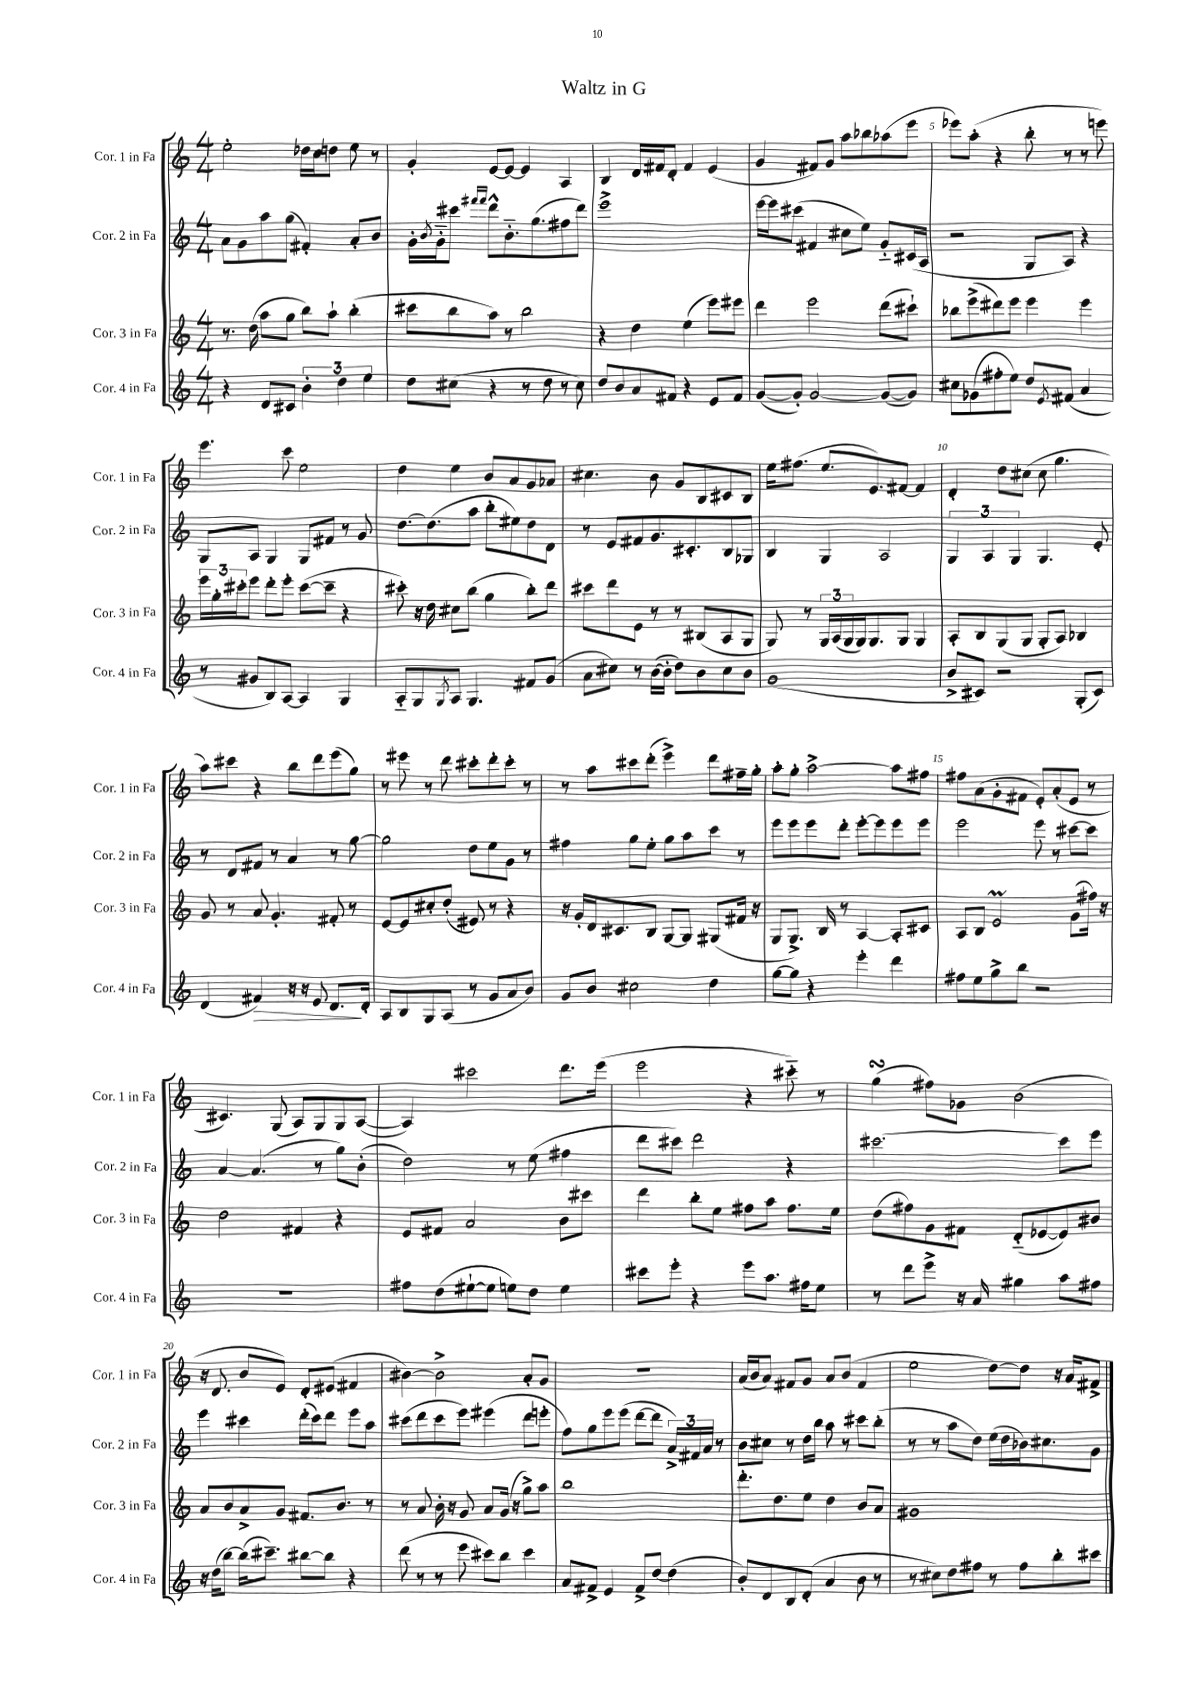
\header { title = "Waltz in G" }
<<
\new StaffGroup <<
\new Staff = "s0" \with { instrumentName = "Cor. 1 in Fa" shortInstrumentName = "Cor. 1 in Fa" } {
    \clef treble \key c \major \numericTimeSignature \time 4/4
    e''2-. des''16 c''16 d''8 e''8 r8 |
    g'4-. e'8~ e'8~ e'4 a4 |
    b4 d'16 fis'16 d'8-. fis'4 e'4( |
    g'4 fis'8) g'8 a''8 bes''8 aes''8( e'''8 |
    ees'''8) a''8-.( r4 b''8-. r8 r8 e'''8) |
    e'''4. c'''8 e''2 |
    d''4 e''4 b'8 a'8 g'8 aes'8 |
    cis''4. b'8 g'8 b8 cis'8 b8 |
    e''16 fis''8.( e''8. e'8.) fis'8~ fis'4 |
    d'4-. d''8 cis''8( cis''8 g''4. |
    a''8) cis'''8 r4 b''8 d'''8 e'''8( g''8) |
    r8 eis'''8 r8 d'''8 cis'''8-. d'''8-. cis'''8-. r8 |
    r8 a''8 cis'''8 d'''8-.( e'''4->) d'''8 fis''16-- g''16-. |
    a''8-. g''8-. a''2~-> a''8 fis''8 |
    fis''8 a'8( g'8-. fis'8 e'8-.) a'8-.( e'8 r8 |
    cis'4.) g8( a8) g8 g8 a8~( |
    a4) cis'''2 d'''8. e'''16( |
    e'''2 r4 cis'''8-_) r8 |
    g''4\turn( fis''8) ges'8 b'2( |
    r16 d'8. b'8 e'8) d'8-. eis'8( fis'4 |
    bis'4~) bis'2-> a'8-. g'8 |
    R1 |
    a'16( b'16 a'8) fis'8 g'8 a'8 b'8( fis'4 |
    e''2 d''8~) d''8 r16 a'16 fis'8-> \bar "|." |
}
\new Staff = "s1" \with { instrumentName = "Cor. 2 in Fa" shortInstrumentName = "Cor. 2 in Fa" } {
    \clef treble \key c \major \numericTimeSignature \time 4/4
    a'8 g'8 a''8 g''8( fis'4-.) a'8-. b'8 |
    g'16-. \acciaccatura { b'8 } g'16-_ cis'''8 \grace { fis'''16 fis'''16 } d'''8-^ b'8.-_ g''8.( fis''8 d'''8) |
    e'''1-> |
    e'''16~ e'''16 cis'''8( fis'4 cis''8 e''8) g'8-_ cis'16( a16 |
    r2 g8 a8) r4 |
    g8 a8 g4 g8 fis'8 r8 g'8 |
    d''8.~ d''8.( a''8 b''8-. eis''8) d''8 d'8 |
    r8 e'8 fis'8 g'8. cis'8.-. b8 ges8 |
    b4 g4 a2 |
    \tuplet 3/2 { g4 a4 g4 } g4. e'8-. |
    r8 d'8 fis'8 r8 a'4 r8 g''8~ |
    g''2 d''8 e''8 g'8 r8 |
    fis''4 g''8 e''8-. g''8 a''8 c'''8 r8 |
    e'''8 e'''8 e'''8 d'''8-. e'''8~-. e'''8 e'''8 e'''8 |
    e'''2 e'''8 r8 cis'''8~ cis'''8 |
    a'4~ a'4.( r8 g''8) b'8-.( |
    d''2) r8 e''8( fis''4 |
    d'''8 cis'''8) d'''2 r4 |
    cis'''2.~ cis'''8 e'''8 |
    e'''4 cis'''4 d'''16-.( cis'''16) d'''8 e'''8 a''8 |
    cis'''8( d'''8 cis'''8 e'''8) eis'''4( d'''8 e'''8-. |
    f''8) g''8 e'''8 e'''8( d'''8~ d'''8 \tuplet 3/2 { a'16->) fis'16 a'16 } r8 |
    b'8 cis''8 r8 d''16 b''16 a''8 r8 cis'''8 b''8-.( |
    r8 r8 a''8 d''8) e''16( d''16 bes'16) cis''8. g'8 \bar "|." |
}
\new Staff = "s2" \with { instrumentName = "Cor. 3 in Fa" shortInstrumentName = "Cor. 3 in Fa" } {
    \clef treble \key c \major \numericTimeSignature \time 4/4
    r8. d''16( a''8 g''8 b''8) a''8-! b''4-.( |
    cis'''8 b''8 a''8) r8 b''2 |
    r4 d''4 e''4( e'''8) eis'''8 |
    d'''4 e'''2 d'''8( cis'''8-!) |
    bes''8 e'''8->( dis'''8) e'''8 e'''4 e'''4 |
    \tuplet 3/2 { e'''16 g''16-. cis'''16-. } e'''8 d'''8-. e'''8-. cis'''8~( cis'''8-- r4 |
    cis'''8-.) r16 d''16 cis''8 b''8( g''4 b''8-.) d'''8 |
    cis'''8 d'''8 e'8 r8 r8 bis8( a8 g8 |
    g8) r8 \tuplet 3/2 { g16 a16( g16 } g16) g8. g8 g4 |
    a8-. b8 g8( g8 g8-. a8) bes4 |
    g'8 r8 a'8 g'4.-. fis'8-. r8 |
    e'8~ e'8 cis''8-. d''8-.( eis'8) r8 r4 |
    r16 g'16-. d'16 cis'8. b8 g8~ g8 gis8( fis'16 r16 |
    g8 g8.->) b16 r8 a4~ a8-. cis'8 |
    a8 b8 e'2\prall g'8( fis''16) r16 |
    d''2 fis'4 r4 |
    e'8 fis'8 a'2 b'8 cis'''8 |
    d'''4 b''8-. e''8 fis''8 a''8 fis''8. e''16 |
    d''8( fis''8) g'8 fis'8 d'8-_( ees'8~ ees'8) bis'8 |
    a'8 b'8 a'8-> g'8 fis'8. b'8. r8 |
    r8 a'8 b'16-. r16 g'8 a'8 g'16( r16 g''8->) a''8 |
    b''1 |
    d'''8.-. d''8. e''8 d''4 b'8 a'8 |
    gis'1 \bar "|." |
}
\new Staff = "s3" \with { instrumentName = "Cor. 4 in Fa" shortInstrumentName = "Cor. 4 in Fa" } {
    \clef treble \key c \major \numericTimeSignature \time 4/4
    r4 d'8 cis'8 \tuplet 3/2 { b'4-. d''4 e''4 } |
    d''8 cis''8( r4 r8 d''8 r8 cis''8) |
    d''8 b'8 a'8 fis'8 r4 e'8 fis'8 |
    g'8~( g'8-.) g'2~ g'8~( g'8) |
    cis''8 ges'8( fis''8-. e''8) d''8 \acciaccatura { e'8 } fis'8( a'4 |
    r8 gis'8 b8) a8~ a4 g4 |
    a8-_ g8 \acciaccatura { g8 } a8 g4. fis'8 g'8( |
    a'8 cis''8) r8 b'16~( b'16-. d''8) b'8 cis''8 b'8 |
    g'1( |
    b'8-> cis'8) r2 g8-.( cis'8) |
    d'4( fis'4\>) r16 r16 e'8 d'8.\! d'16-. |
    a8 b8 g8 a8( r8 g'8 a'8 b'8) |
    g'8 b'8 cis''2 d''4 |
    g''8~ g''8 r4 e'''4-. d'''4 |
    fis''8 e''8 g''8-> b''8 r2 |
    R1 |
    fis''8 d''8( eis''8~-! eis''8 e''8) d''8 e''4 |
    cis'''8 e'''8-. r4 e'''8 a''8. fis''16 e''8 |
    r8 d'''8 e'''8-> r16 a'16 gis''4 a''8 fis''8 |
    r16 d''16( b''8~) b''16( cis'''8.--) bis''8~ bis''8 r4 |
    d'''8( r8 r8 e'''8 cis'''8) b''8 cis'''4 |
    a'8 fis'8-> e'4 fis'8-> d''8~ d''4( |
    b'8-.) d'8 b8 d'8-.( a'4 b'8 r8 |
    r8 cis''8) d''8 fis''8 r8 fis''8 b''8-. cis'''8 \bar "|." |
}
>>
>>
\layout { \context { \Score \override BarNumber.break-visibility = ##(#f #t #t) barNumberVisibility = #(every-nth-bar-number-visible 5) } }
